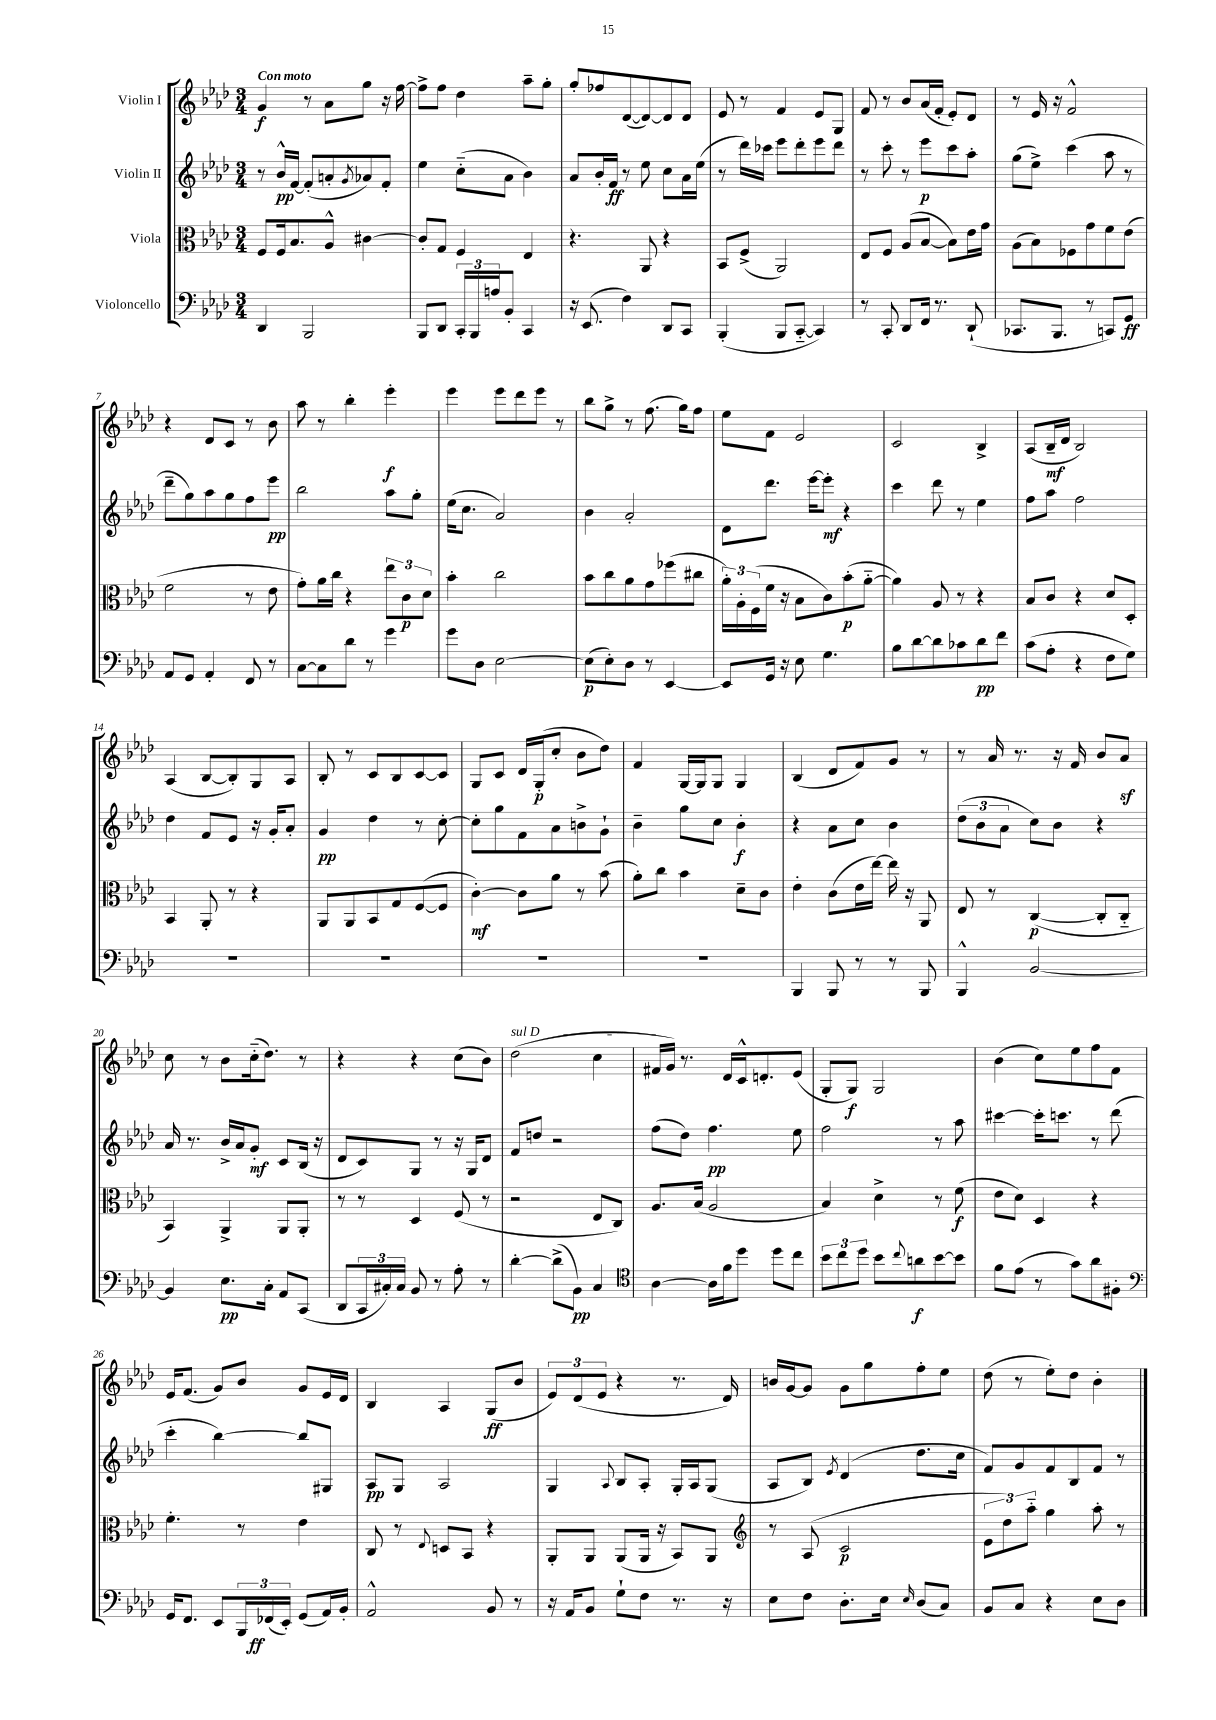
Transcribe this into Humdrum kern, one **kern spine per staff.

**kern	**kern	**kern	**kern
*staff4	*staff3	*staff2	*staff1
*clefF4	*clefC3	*clefG2	*clefG2
*k[b-e-a-d-]	*k[b-e-a-d-]	*k[b-e-a-d-]	*k[b-e-a-d-]
*M3/4	*M3/4	*M3/4	*M3/4
4DD-/	8F/L	8r	4g/
.	16F/k	16b-^^/LL	.
.	8.B-/	[16f/JJ	.
2BBB-/	.	(8f'/]L	8r
.	8A-^^/J	8a'/	8a-\L
.	.	8qg/	.
.	[4c#\	8a-/)	8gg\J
.	.	8f'/J	16r
.	.	.	[16ff\
=	=	=	=
8BBB-/L	8c#'/]L	4ee-\	8ff^\]L
8DD-/J	8G/J	.	8ff\J
24CC'/LL	4F/	(8cc'~\L	4dd-\
24BBB-/	.	.	.
24A/J	.	.	.
8BB-'/J	.	8a-\J	.
4CC/	4E-/	4b-\)	8aa-~\L
.	.	.	8gg'\J
=	=	=	=
16r	4.r	8a-/L	8gg'/L
(8.EE-/	.	.	.
.	.	16b-'/L	8ff-/
.	.	16f/JJ	.
4F\)	.	8r	([8d-/
.	8AA-/	8ee-\	8d-/_)
8DD-/L	4r	8cc\L	8d-/]
8CC/J	.	16a-\L	8d-/J
.	.	(16ee-\JJ	.
=	=	=	=
(4BBB-'/	8BB-/L	8r	8e-/
.	(8F^/J	16ddd-\LL)	8r
.	.	16ccc-\JJ	.
8BBB-/L	2AA-/)	8eee-\L	4f/
[8CC'~/J	.	8ddd-'\	.
4CC/])	.	8eee-\	8e-/L
.	.	8ddd-\J	8G/J
=	=	=	=
8r	8E-/L	8r	8f/
8CC'/	8F/J	8ccc'\	8r
8DD-/L	(8A-/L	8r	8b-/L
16FF/Jk	[8B-/J	8eee-\L	(16a-/L
8.r	.	.	16f'/JJ
.	8B-\]L)	8ccc\	8e-'/L)
(8DD-`/	16e-\L	8aa-'\J	8d-/J
.	16g\JJ	.	.
=	=	=	=
8.CC-/L	(8A-\L	(8gg\L	8r
.	8B-\)	8ee-^\J)	16e-/
8.BBB-/J	.	.	16r
.	8F-\	(4ccc\	2f^^/
8r	8g\	.	.
8CC/L)	8f\	8aa-\	.
8GG/J	(8e-\J	8r	.
=	=	=	=
8AA-/L	2f\	8ddd-~\L	4r
8GG/J	.	8gg\)	.
4AA-'/	.	8aa-\	8d-/L
.	.	8gg\	8c/J
8FF/	8r	8ff\	8r
8r	8e-\	8eee-\J	8b-\
=	=	=	=
[8C\L	8g'\L)	2bb-\	8aa-\
8C\]	16a-\L	.	8r
.	16cc\JJ	.	.
8d-\J	4r	.	4bb-'\
8r	.	.	.
4g\	12ee-\L	8aa-\L	4eee-'\
.	12c\	.	.
.	.	8gg'\J	.
.	12d-\J	.	.
=	=	=	=
8g\L	4b-'\	(16ee-\LK	4eee-\
.	.	8.cc\J	.
8D-\J	.	.	.
[2E-\	2cc\	2a-/)	8eee-\L
.	.	.	8ddd-\
.	.	.	8eee-\J
.	.	.	8r
=	=	=	=
(8E-\]L	8b-\L	4b-\	8bb-\L
8E-'\)	8cc\	.	8gg^\J
8D-\J	8a-\	2a-'/	8r
8r	8g\	.	(8.ff\
[4EE-/	(8ff-\	.	.
.	.	.	16gg\LK)
.	8cc#\J	.	8ff\J
=	=	=	=
8EE-/]L	24a-'\LL)	8d-\L	8ee-\L
.	24A-'\	.	.
.	(24F\	.	.
16GG/Jk	16f\JJ	8.ddd-\J	8f\J
16r	16r	.	.
8E-\	8B-\L	.	2e-/
.	.	[16eee-\LK	.
4.G\	8c\)	8eee-'\]J	.
.	(8b-'\	4r	.
.	[8a-'~\J	.	.
=	=	=	=
8B-\L	4a-\])	4ccc\	2c/
[8d-\	.	.	.
8d-\]	8A-/	8ddd-\	.
8c-\	8r	8r	.
8d-\	4r	4ee-\	4B-^/
8f\J	.	.	.
=	=	=	=
(8c\L	8B-/L	8ff\L	(8A-/L
8A-'\J	8c/J	8aa-\J	16B-~/L
.	.	.	16d-/JJ
4r	4r	2ff\	2B-/)
8F\L	8d-/L	.	.
8G\J)	8D-'/J	.	.
=	=	=	=
2.r	4BB-/	4dd-\	(4A-/
.	8AA-'/	8f/L	[8B-/L
.	8r	8e-/J	8B-'/])
.	4r	16r	8G/
.	.	16g'/LK	.
.	.	8a-'/J	8A-/J
=	=	=	=
2.r	8AA-/L	4g/	8B-'/
.	8AA-/	.	8r
.	8BB-/	4dd-\	8c/L
.	8G/	.	8B-/
.	([8F/	8r	[8c/
.	8F/]J	[8cc'\	8c/]J
=	=	=	=
2.r	[4c'\)	8cc'\]L	8G/L
.	.	8gg\	8c/J
.	8c\]L	8f\	16d-/LL
.	.	.	(16G'/J
.	8a-\J	8a-\	8cc'/J
.	8r	8b^\	8b-\L
.	(8b-\	8g`\J	8dd-\J)
=	=	=	=
2.r	8a-'\L)	4b-~\	4f/
.	8cc\J	.	.
.	4b-\	8gg\L	[16G/LL
.	.	.	16G/]J
.	.	8cc\J	8G/J
.	8d-~\L	4b-'\	4G/
.	8c\J	.	.
=	=	=	=
4BBB-/	4e-'\	4r	(4B-/
8BBB-/	(8c\L	8a-\L	8d-/L
8r	16e-\L	8cc\J	8f/)
.	[16ee-\JJ)	.	.
8r	16ee-\]	4b-\	8g/J
.	16r	.	.
8BBB-/	8AA-/	.	8r
=	=	=	=
4BBB-^^/	8E-/	(12dd-\L	8r
.	.	12b-\	.
.	8r	.	16a-/
.	.	12a-\J	.
.	.	.	8.r
[2BB-/	([4C/	8cc\L)	.
.	.	8b-\J	16r
.	.	.	16f/
.	8C'/]L	4r	8b-/L
.	8C'~/J	.	8a-/J
=	=	=	=
4BB-/]	4BB-/)	16a-/	8cc\
.	.	8.r	.
.	.	.	8r
8.E-\L	4AA-^/	16b-^/LL	8b-\L
.	.	16a-/J	.
.	.	8g'/J	(16cc'~\k
16C'\Jk	.	.	8.dd-\J)
8AA-/L	8AA-/L	8c/L	.
(8CC/J	8AA-'/J	(16B-/Jk	8r
.	.	16r	.
=	=	=	=
8DD-/L	8r	8d-/L	4r
24CC/L	8r	8c/)	.
24C#'/)	.	.	.
24C#/JJ	.	.	.
8BB-/	4D-/	8G/J	4r
8r	.	8r	.
8A-'\	(8F/	16r	(8cc\L
.	.	16G/LK	.
8r	8r	8d-/J	8b-\J)
=	=	=	=
[4d-'\	2r	8f/L	(2dd-\
.	.	8dd/J	.
(8d-^\]L	.	2r	.
8BB-\J)	.	.	.
4C/	8E-/L	.	4cc\
.	8C/J)	.	.
=	=	=	=
*clefC4	*	*	*
[4A-\	8.A-/L	(8ff\L	16f#/LL
.	.	.	16g/JJ)
.	.	8dd-\J)	8.r
.	(16B-/Jk	.	.
16A-\]LL	2A-/	4.ff\	.
16f\J	.	.	16d-/LL
8dd-\J	.	.	16c^^/J
.	.	.	8.d'/
8dd-\L	.	.	.
8cc\J	.	8ee-\	(8e-/J
=	=	=	=
12b-\L	4B-/)	2ff\	8G'/L
12cc\	.	.	.
.	.	.	8G/J)
12dd-\J	.	.	.
8b-\L	4d-^\	.	2G/
8qqcc/	.	.	.
8a\	.	.	.
[8b-\	8r	8r	.
8b-\]J	(8f\	8aa-\	.
=	=	=	=
8f\L	8e-\L	[4ccc#\	(4b-\
(8e-\J	8d-\J)	.	.
8r	4D-/	16ccc#'\]LK	8cc\L)
.	.	8.ccc\J	.
8g\L)	.	.	8ee-\
8a-\	4r	8r	8ff\
8F#'\J	.	(8ddd-\	8f\J
=	=	=	=
*clefF4	*	*	*
16GG/LK	4.f'\	4ccc'\	16e-/LK
8.FF/J	.	.	(8.f/J
8EE-/L	.	[4bb-\)	8g/L)
24BBB-/L	8r	.	8b-/J
(24FF-/	.	.	.
24EE-'/JJ)	.	.	.
(8GG/L	4e-\	8bb-/]L	8g/L
16AA-/L)	.	8G#/J	16e-/L
16BB-'/JJ	.	.	16d-/JJ
=	=	=	=
2AA-^^/	8C/	8A-/L	4B-/
.	8r	8G/J	.
.	8qqE-/	.	.
.	8D/L	2A-/	4A-/
.	8BB-/J	.	.
8BB-/	4r	.	(8G/L
8r	.	.	8b-/J
=	=	=	=
16r	8AA-'/L	4G/	12e-/L)
16AA-/LK	.	.	.
.	.	.	(12d-/
8BB-/J	8AA-/J	.	.
.	.	.	12e-/J
.	.	8qqA-/	.
8G`\L	(8AA-/L	8B-/L	4r
8F\J	16AA-/Jk	8A-'/J	.
.	16r	.	.
8.r	8BB-/L)	16G'/LL	8.r
.	.	16A-/J	.
.	8AA-/J	(8G/J	.
16r	.	.	16d-/)
=	=	=	=
*	*clefG2	*	*
8E-\L	8r	8A-/L	16b/LL
.	.	.	[16g/J
8F\J	(8A-/	8B-/J)	8g/]J
.	.	8qe-/	.
8.D-'\L	2c/	(4d-/	8g\L
.	.	.	8gg\
16E-\Jk	.	.	.
16qqE-/	.	.	.
(8D-/L	.	8.dd-\L	8ff'\
8C/J)	.	.	8ee-\J
.	.	16cc\Jk	.
=	=	=	=
8BB-/L	12e-\L	8f/L)	(8dd-\
.	12dd-\)	.	.
8C/J	.	8g/	8r
.	12aa-'~\J	.	.
4r	4gg\	8f/	8ee-'\L)
.	.	8B-/	8dd-\J
8E-\L	8aa-'\	8f/J	4b-'\
8D-\J	8r	8r	.
==	==	==	==
*-	*-	*-	*-
